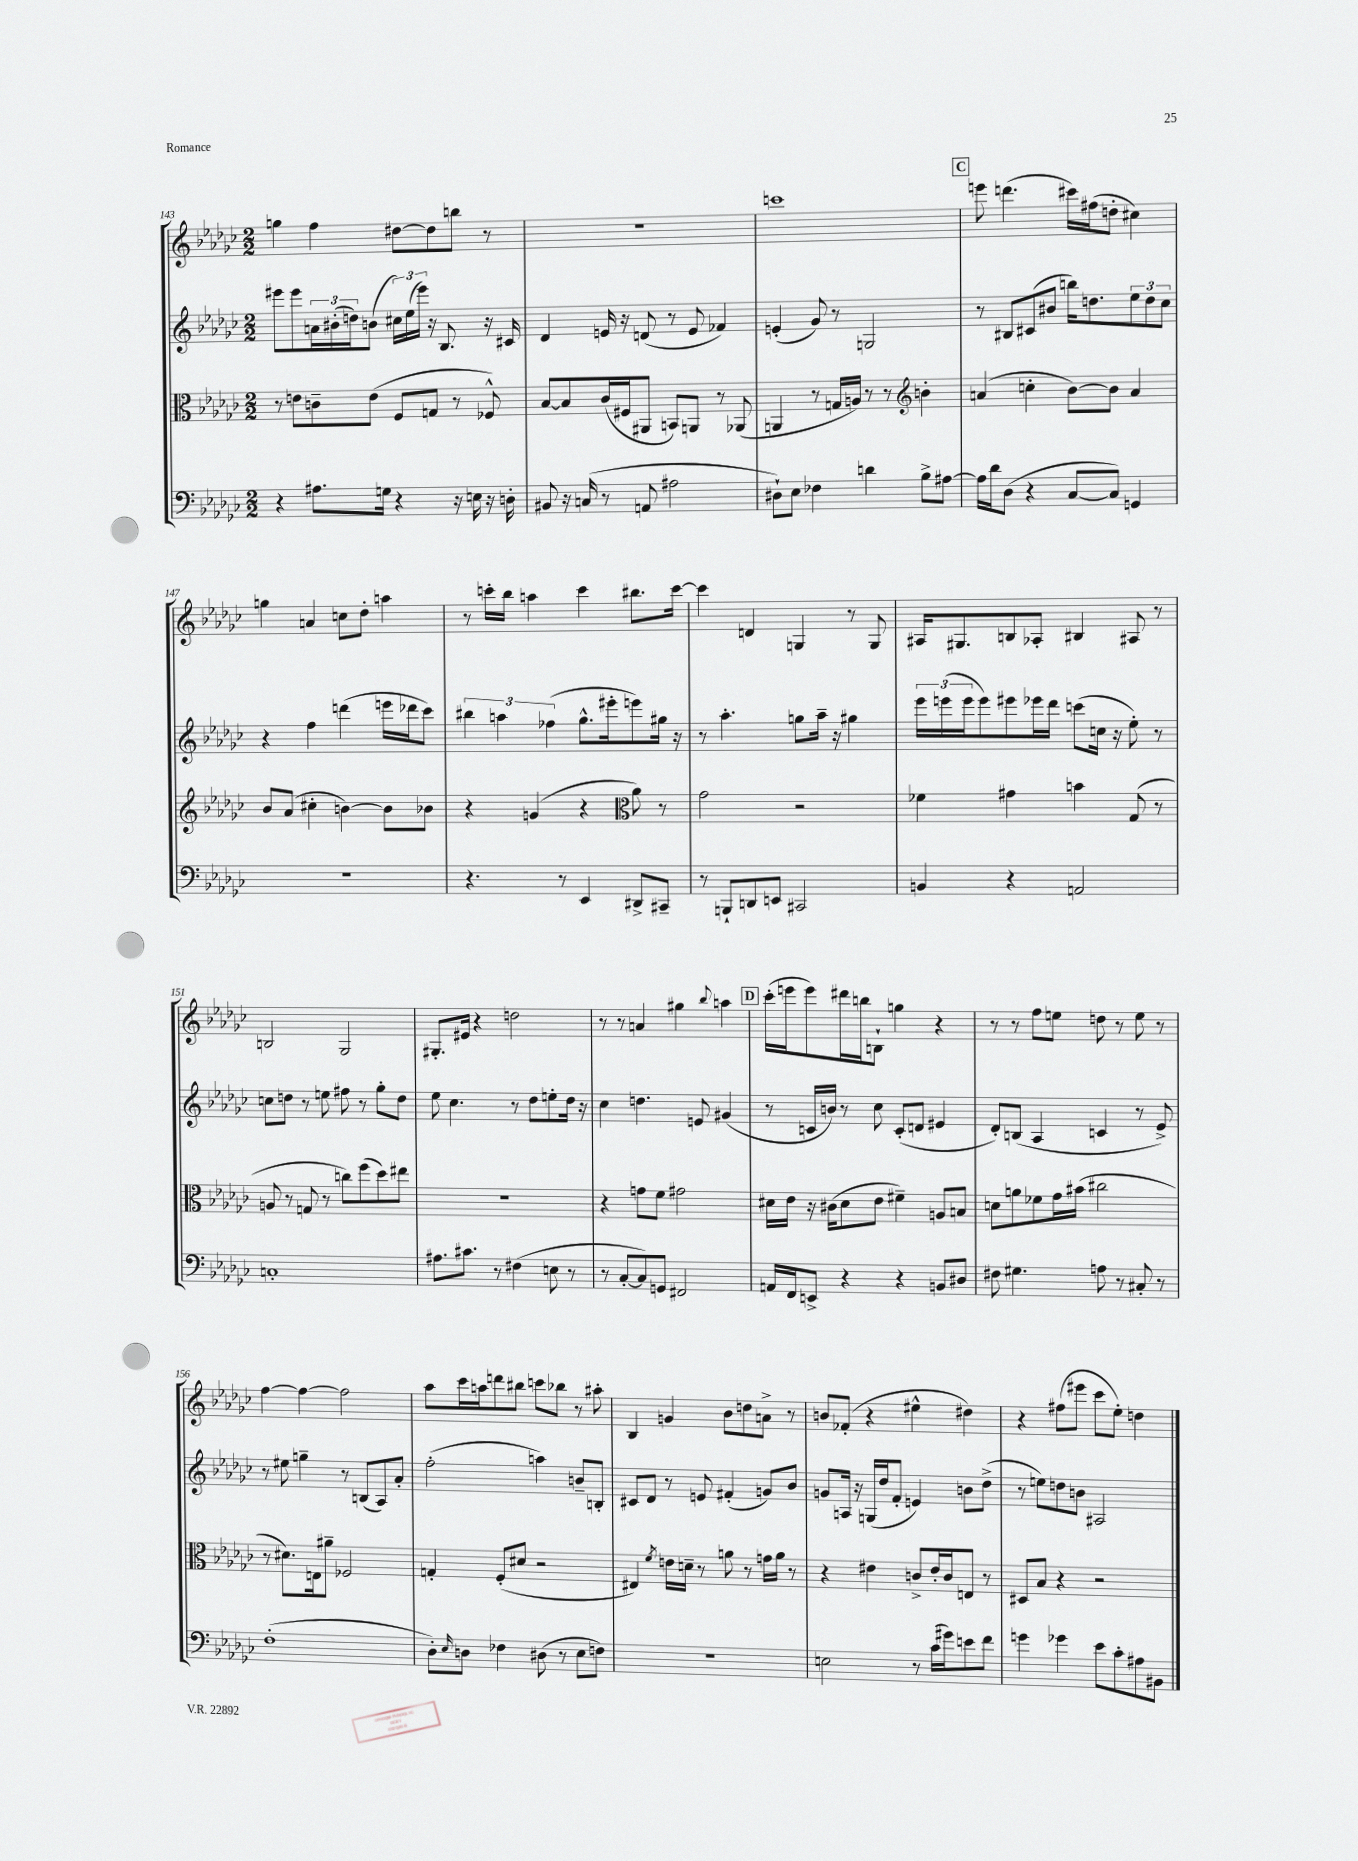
<<
\new StaffGroup <<
\new Staff = "s0" {
    \clef treble \key ges \major \numericTimeSignature \time 2/2
    g''4 f''4 dis''8~ dis''8 b''8 r8 |
    R1 |
    c'''1 |
    \mark \markup { \box "C" } e'''8 d'''4.( cis'''16) fis''16( d''8-. cis''4) |
    g''4 a'4 c''8 des''8-. a''4 |
    r8 c'''16-. bes''16 a''4 c'''4 bis''8. c'''16~ |
    c'''4 d'4 g4 r8 g8 |
    ais16 gis8. b8 aes8-. bis4 ais8 r8 |
    b2 ges2 |
    gis8.-. eis'16 r4 d''2 |
    r8 r8 a'4 gis''4 \appoggiatura { bes''8 } a''4 |
    \mark \markup { \box "D" } ces'''16-.( e'''16 e'''8) dis'''16 b''16 b8-! g''4 r4 |
    r8 r8 f''8 e''8 d''8 r8 e''8 r8 |
    f''4~ f''4~ f''2 |
    aes''8 ces'''16 a''16 d'''8 bis''8 c'''8 bes''8 r8 ais''8-. |
    bes4 g'4 bes'8 d''8 a'8-> r8 |
    b'8 fes'8-.( r4 eis''4-^ dis''4) |
    r4 fis''8( eis'''8 ces'''8 ees''8-.) d''4 \bar "|." |
}
\new Staff = "s1" {
    \clef treble \key ges \major \numericTimeSignature \time 2/2
    eis'''8 eis'''8 \tuplet 3/2 { a'16 bis'16-.( d''16) } b'8( \tuplet 3/2 { cis''16) ees''16( eis'''16) } r16 bes8. r16 cis'16 |
    des'4 e'16 r16 d'8( r8 e'8 fes'4) |
    e'4-.( ges'8) r8 g2 |
    \mark \markup { \box "C" } r8 bis8 cis'8( bis'8 b''16) d''8. \tuplet 3/2 { ees''8 d''8 ces''8 } |
    r4 f''4 d'''4( e'''16 des'''16 ces'''8) |
    \tuplet 3/2 { bis''4 a''4 fes''4( } ges''8.-^ eis'''16-. e'''8) gis''16 r16 |
    r8 aes''4.-. g''8 aes''16-- r16 gis''4 |
    \tuplet 3/2 { ees'''16 e'''16( e'''16 } e'''8) eis'''8 ees'''16 des'''16 c'''8( c''16 r16 ees''8-.) r8 |
    c''8 d''8 r8 e''8 fis''8 r8 ges''8-. d''8 |
    ees''8 ces''4. r8 des''8 e''8-. des''16 r16 |
    ces''4 d''4. e'8 gis'4( |
    \mark \markup { \box "D" } r8 c'16 b'16) r8 ces''8 c'8-.( d'8 eis'4 |
    des'8-.) b8( aes4 c'4 r8 ees'8->) |
    r8 eis''8 g''4-- r8 b8( aes8) aes'8-. |
    f''2-.( a''4) b'8-- b8-. |
    cis'8 des'8 r8 e'8 fis'4-.( g'8) bes'8 |
    g'8 a16 r16 g16( des''16 f'8-. e'4) b'8 des''8->( |
    r8 e''8) d''8 b'8 ais2 \bar "|." |
}
\new Staff = "s2" {
    \clef alto \key ges \major \numericTimeSignature \time 2/2
    r8 e'8 c'8-- e'8( f8 g8 r8 fes8-^) |
    bes8~ bes8 ces'16( fis16 ais,8 b,8) a,8 r8 aes,8( |
    a,4 r8 g16 a16) r8 r8 \clef treble b'4-. |
    \mark \markup { \box "C" } a'4( c''4-. bes'8~) bes'8 a'4 |
    bes'8 aes'8( cis''4-. b'4~) b'8 bes'8 |
    r4 g'4( r4 \clef alto aes'8) r8 |
    ges'2 r2 |
    fes'4 gis'4 b'4 ges8( r8 |
    a8 r8 g8 r8 c''8) f''8( des''8) eis''8 |
    R1 |
    r4 g'8 f'8 gis'2 |
    \mark \markup { \box "D" } dis'16 ees'16 r16 cis'16( dis'8 ees'8 fis'4--) a8 b8 |
    d'8 a'8 fes'8 ges'16 bis'16( cis''2 |
    r8 dis'8.) e16 ais'8-- fes2 |
    g4-. f8-.( dis'8 r2 |
    eis4) \acciaccatura { f'8 } e'16 d'16-- r8 a'8 r8 g'16 a'16 r8 |
    r4 eis'4 c'8-> eis'16-. c'16 e8 r8 |
    dis8 bes8 r4 r2 \bar "|." |
}
\new Staff = "s3" {
    \clef bass \key ges \major \numericTimeSignature \time 2/2
    r4 ais8. g16 r4 r16 e16 r16 d16-. |
    bis,8 r16 c16( r8 a,8 ais2 |
    dis8-!) ees8 fes4 d'4 bes8-> ais8~ |
    \mark \markup { \box "C" } ais16 des'16 des8( r4 ces8~ ces8) g,4 |
    R1 |
    r4. r8 ees,4 dis,8-> cis,8-- |
    r8 b,,8-! d,8 e,8 cis,2 |
    b,4 r4 a,2 |
    c1-. |
    ais8. cis'8. r8 fis4( e8 r8 |
    r8 ces8~-. ces8) g,8 fis,2 |
    \mark \markup { \box "D" } a,16 f,16 e,8-> r4 r4 b,8 dis8 |
    fis8 gis4. a8 r8 cis8-. r8 |
    f1-.( |
    des8-.) \grace { ees16 } d8 fes4 dis8( r8 ees8 f8) |
    R1 |
    e2 r8 ces'16( gis'16) e'8 f'8 |
    g'4 ges'4 ees'8 ces'8-. ais8 bis,8 \bar "|." |
}
>>
>>
\layout { \context { \Score currentBarNumber = #143 } }
